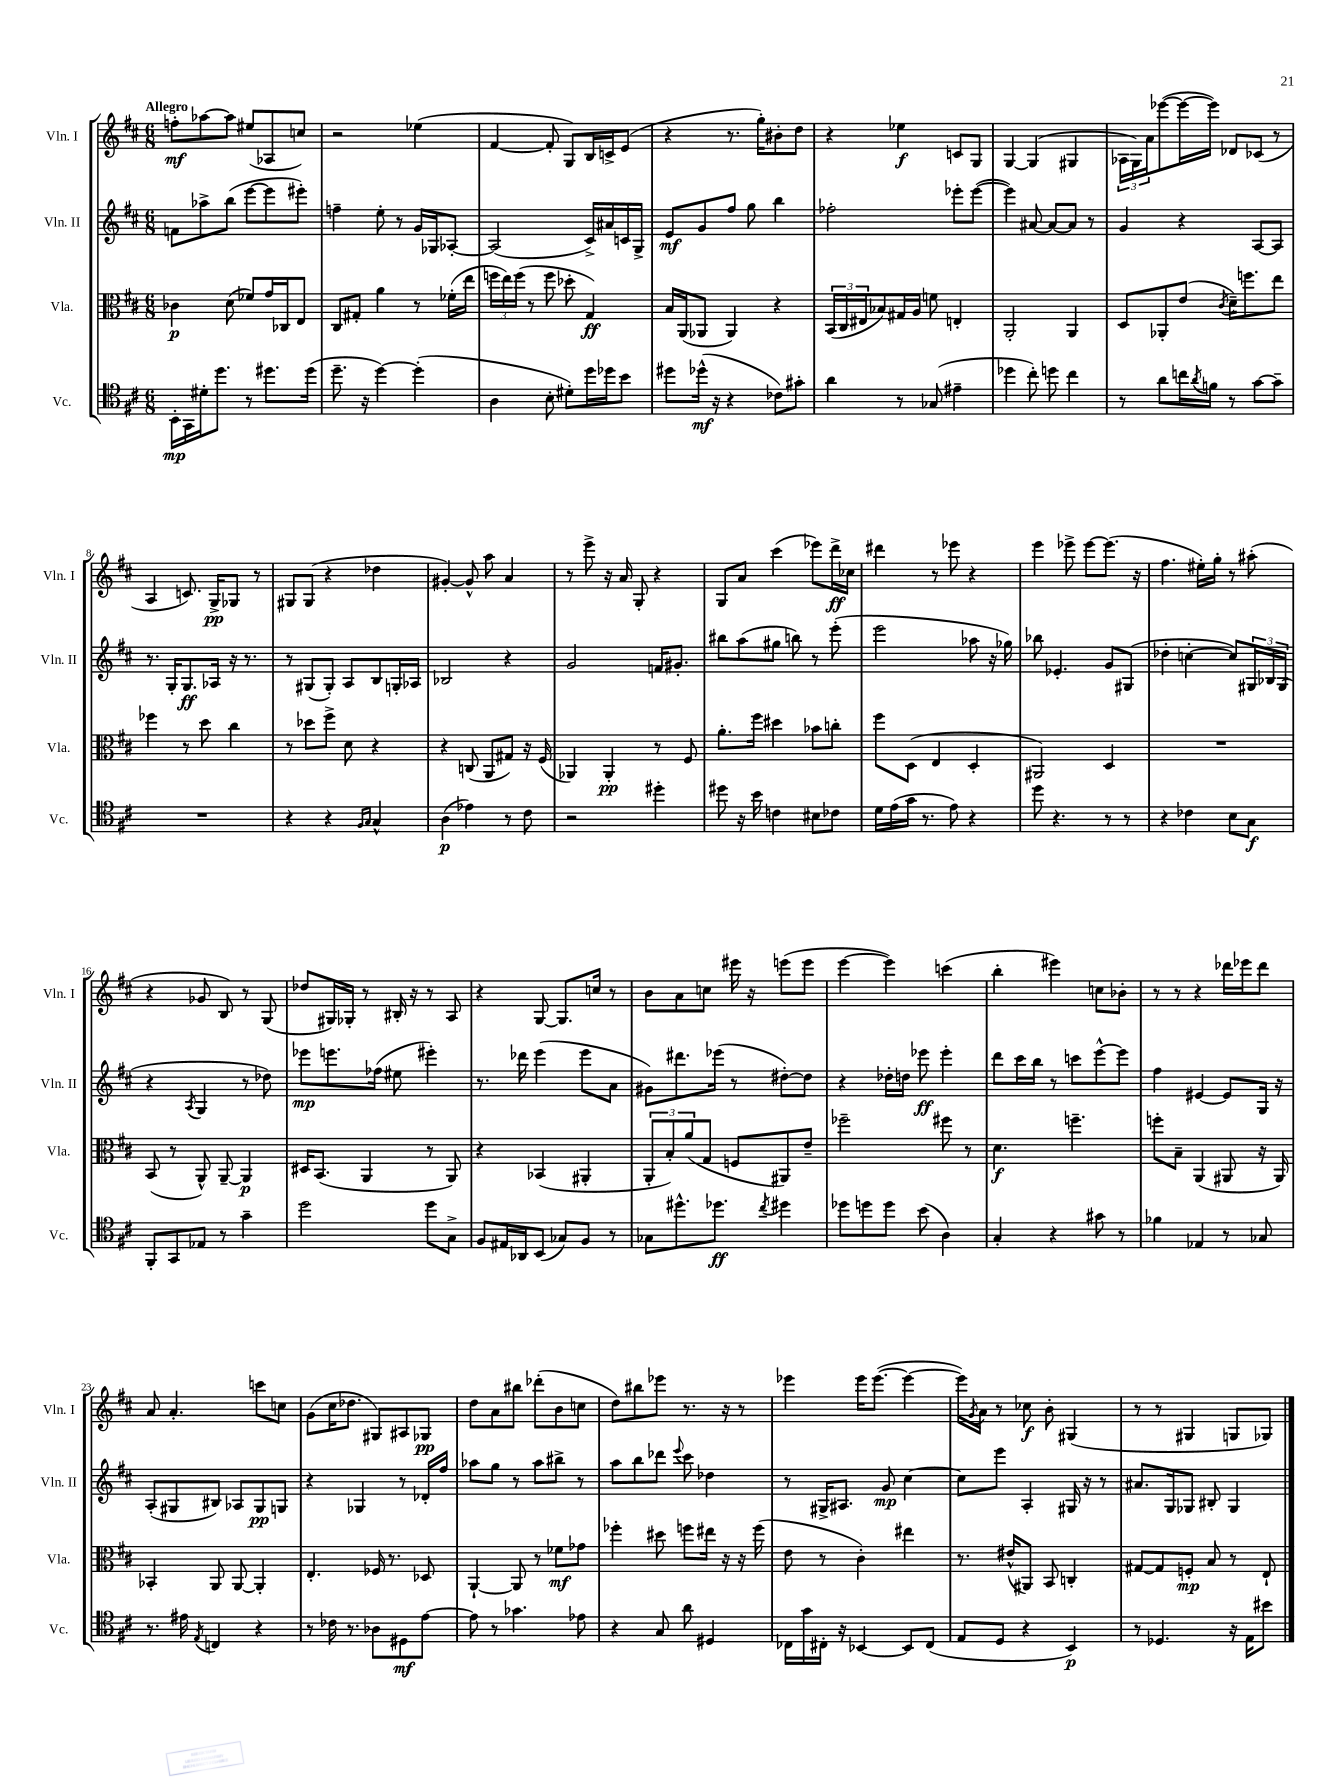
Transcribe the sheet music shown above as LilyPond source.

<<
\new StaffGroup <<
\new Staff = "s0" \with { instrumentName = "Vln. I" shortInstrumentName = "Vln. I" } {
    \clef treble \key d \major \numericTimeSignature \time 6/8 \tempo "Allegro"
    f''8-.\mf aes''8~ aes''8 eis''8( aes8 c''8) |
    r2 ees''4( |
    fis'4~ fis'8-. g8) b16 c'16-> e'8( |
    r4 r8. g''16-.) bis'8-. d''8 |
    r4 ees''4\f c'8 g8 |
    g4~ g4( gis4 |
    \tuplet 3/2 { aes16 g16) a'16 } ees'''8~( ees'''16~ ees'''16) des'8 ces'8( r8 |
    a4 c'8.) g16->\pp ges8 r8 |
    gis8 gis8( r4 des''4 |
    gis'4~-.) gis'8-^ a''8 a'4 |
    r8 e'''8-> r16 a'16 g8-. r4 |
    g8 a'8 cis'''4( ees'''8) d'''16->\ff ces''16 |
    dis'''4 r8 ees'''8 r4 |
    e'''4 ees'''8-> ees'''8~ ees'''8.( r16 |
    fis''4. eis''16-.) g''16-. r8 ais''8-.( |
    r4 ges'8 b8) r8 g8( |
    des''8 gis16) ges16-. r8 bis16-. r16 r8 a8 |
    r4 g8~ g8. c''16 r8 |
    b'8 a'8 c''8 eis'''16 r16 e'''8( e'''8 |
    e'''4~ e'''4) c'''4( |
    b''4-. eis'''4) c''8 bes'8-. |
    r8 r8 r4 des'''16 ees'''16 des'''8 |
    a'8 a'4.-. c'''8 c''8 |
    g'8( cis''16 des''8. gis8) ais8 ges8\pp |
    d''8 a'8 bis''8 des'''8-.( b'8 c''8 |
    d''8) bis''8 ees'''8 r8. r16 r8 |
    ees'''4 ees'''16 ees'''8.~( ees'''4~ |
    ees'''16) \acciaccatura { g'8 } a'16 r8 ces''8\f b'8-. gis4( |
    r8 r8 gis4 g8 ges8) \bar "|." |
}
\new Staff = "s1" \with { instrumentName = "Vln. II" shortInstrumentName = "Vln. II" } {
    \clef treble \key d \major \numericTimeSignature \time 6/8
    f'8 aes''8-> b''8( e'''8~ e'''8 eis'''8-.) |
    f''4-- e''8-. r8 g'16 ges16 aes8~-. |
    aes2( cis'16->) ais'16 c'16 g16-> |
    e'8\mf g'8 fis''8 g''8 b''4 |
    fes''2-. ees'''8-. ees'''8~( |
    ees'''4) ais'8~ ais'8~ ais'8 r8 |
    g'4 r4 a8~ a8 |
    r8. g16-. g8.\ff aes16 r16 r8. |
    r8 gis8( gis8-.) a8 b8 g16-. aes16 |
    bes2 r4 |
    g'2 f'16 gis'8.-. |
    bis''8 a''8( gis''8 b''8) r8 e'''8-.( |
    e'''2 aes''8 r16 ges''16) |
    bes''8 ees'4.-. g'8 gis8( |
    des''4-. c''4~-. c''8) \tuplet 3/2 { gis16 bes16 gis16( } |
    r4 \acciaccatura { a8 } g4 r8 des''8) |
    ees'''8\mp e'''8. fes''16( eis''8 eis'''4-.) |
    r8. des'''16 e'''4( e'''8 a'8 |
    gis'8) dis'''8. ees'''16( r8 dis''8~-.) dis''8 |
    r4 des''16-. d''16 ees'''8\ff ees'''4-. |
    d'''8 cis'''16 b''16 r8 c'''8 e'''8~-^ e'''8 |
    fis''4 eis'4~ eis'8 g16 r16 |
    a8-.( gis8 bis8) aes8 gis8\pp g8 |
    r4 ges4 r8 des'16-. fis''16 |
    aes''8 g''8 r8 aes''8 bis''8-> r8 |
    a''8 b''8 des'''8 \appoggiatura { e'''8 } cis'''8 des''4 |
    r8 gis16-> ais8. g'8\mp cis''4~ |
    cis''8 e'''8 a4-. gis16 r16 r8 |
    ais'8. g16 ges8 bis8-. ges4 \bar "|." |
}
\new Staff = "s2" \with { instrumentName = "Vla." shortInstrumentName = "Vla." } {
    \clef alto \key d \major \numericTimeSignature \time 6/8
    ces'4\p d'8( fes'8) g'16 ces16 e8 |
    cis8 gis8-. a'4 r8 fes'16-.( e''16 |
    \tuplet 3/2 { f''16 e''16) f''16( } r8 f''8 des''8-. g4\ff) |
    b16 a,16( aes,8 aes,4) r4 |
    \tuplet 3/2 { b,16( cis16 eis16 } bes8) gis16 a16 f'8 e4-. |
    a,2-. a,4 |
    d8 aes,8-. e'8( \acciaccatura { cis'8 } d'16--) f''8. e''8 |
    fes''4 r8 d''8 cis''4 |
    r8 des''8 fis''8-> d'8 r4 |
    r4 c8( a,8 gis8) r16 fis16( |
    aes,4) aes,4-.\pp r8 fis8 |
    a'8.-. fis''16 dis''4 bes'8 c''8-. |
    fis''8 d8( e4 d4-. |
    ais,2) d4 |
    R2. |
    b,8( r8 a,8-^) a,8~-- a,4\p |
    dis16 b,8.( a,4 r8 a,8) |
    r4 bes,4( ais,4-. |
    \tuplet 3/2 { a,8-. b8-.) a'8( } g8 f8 ais,8) e'8-- |
    fes''2-- fis''8 r8 |
    d'4.\f f''4.-- |
    f''8-. b8-- a,4( ais,8 r16 ais,16) |
    bes,4-. a,8 a,8~ a,4-. |
    e4.-. fes16 r8. des8 |
    a,4~-! a,8 r8 fes'8\mf ges'8 |
    fes''4-. dis''8 f''8 eis''16 r16 r16 f''16( |
    e'8 r8 cis'4-.) eis''4 |
    r8. eis'16-^( ais,8) b,8 c4-. |
    gis8~ gis8 f8-.\mp b8 r8 e8-! \bar "|." |
}
\new Staff = "s3" \with { instrumentName = "Vc." shortInstrumentName = "Vc." } {
    \clef tenor \key d \major \numericTimeSignature \time 6/8
    b,16-.\mp g,16 dis'16-. d''8. r8 dis''8. dis''16( |
    d''8.-- r16 d''4~) d''4-.( |
    a4 b8-. dis'8-.) d''16 des''16 b'8 |
    dis''8 des''16-^\mf( r16 r4 ces'8) gis'8-. |
    a'4 r8 ges8( eis'4-- |
    des''4 cis''8-.) d''8 cis''4 |
    r8 a'8 c''16 \acciaccatura { a'8 } f'16 r8 g'8~ g'8-- |
    R2. |
    r4 r4 \grace { fis16 g16 } g4-^ |
    a4\p( ees'4) r8 cis'8 |
    r2 dis''4-. |
    dis''8 r16 b'16 c'4 bis8 ces'8 |
    d'16 e'16( g'16 r8. e'8) r4 |
    d''8 r4. r8 r8 |
    r4 ces'4 b8 g8\f |
    fis,8-. g,8 ees8 r8 g'4-- |
    d''2 d''8 g8-> |
    fis8 eis16 aes,16 b,8( ges8) fis8 r8 |
    ges8 dis''8.-^ des''8.\ff \acciaccatura { cis''8 } dis''4 |
    des''8 d''8 d''8 b'8( a4) |
    g4-. r4 gis'8 r8 |
    fes'4 ees4 r8 ges8 |
    r8. eis'16 \acciaccatura { e8 } c4 r4 |
    r8 ces'16 r8. aes8 dis8\mf e'8~ |
    e'8 r8 ges'4. ees'8 |
    r4 g8 a'8 dis4 |
    ces16 g'16 cis16-. r16 bes,4~ bes,8 cis8( |
    e8 d8 r4 b,4\p) |
    r8 des4. r16 e16 bis'8 \bar "|." |
}
>>
>>
